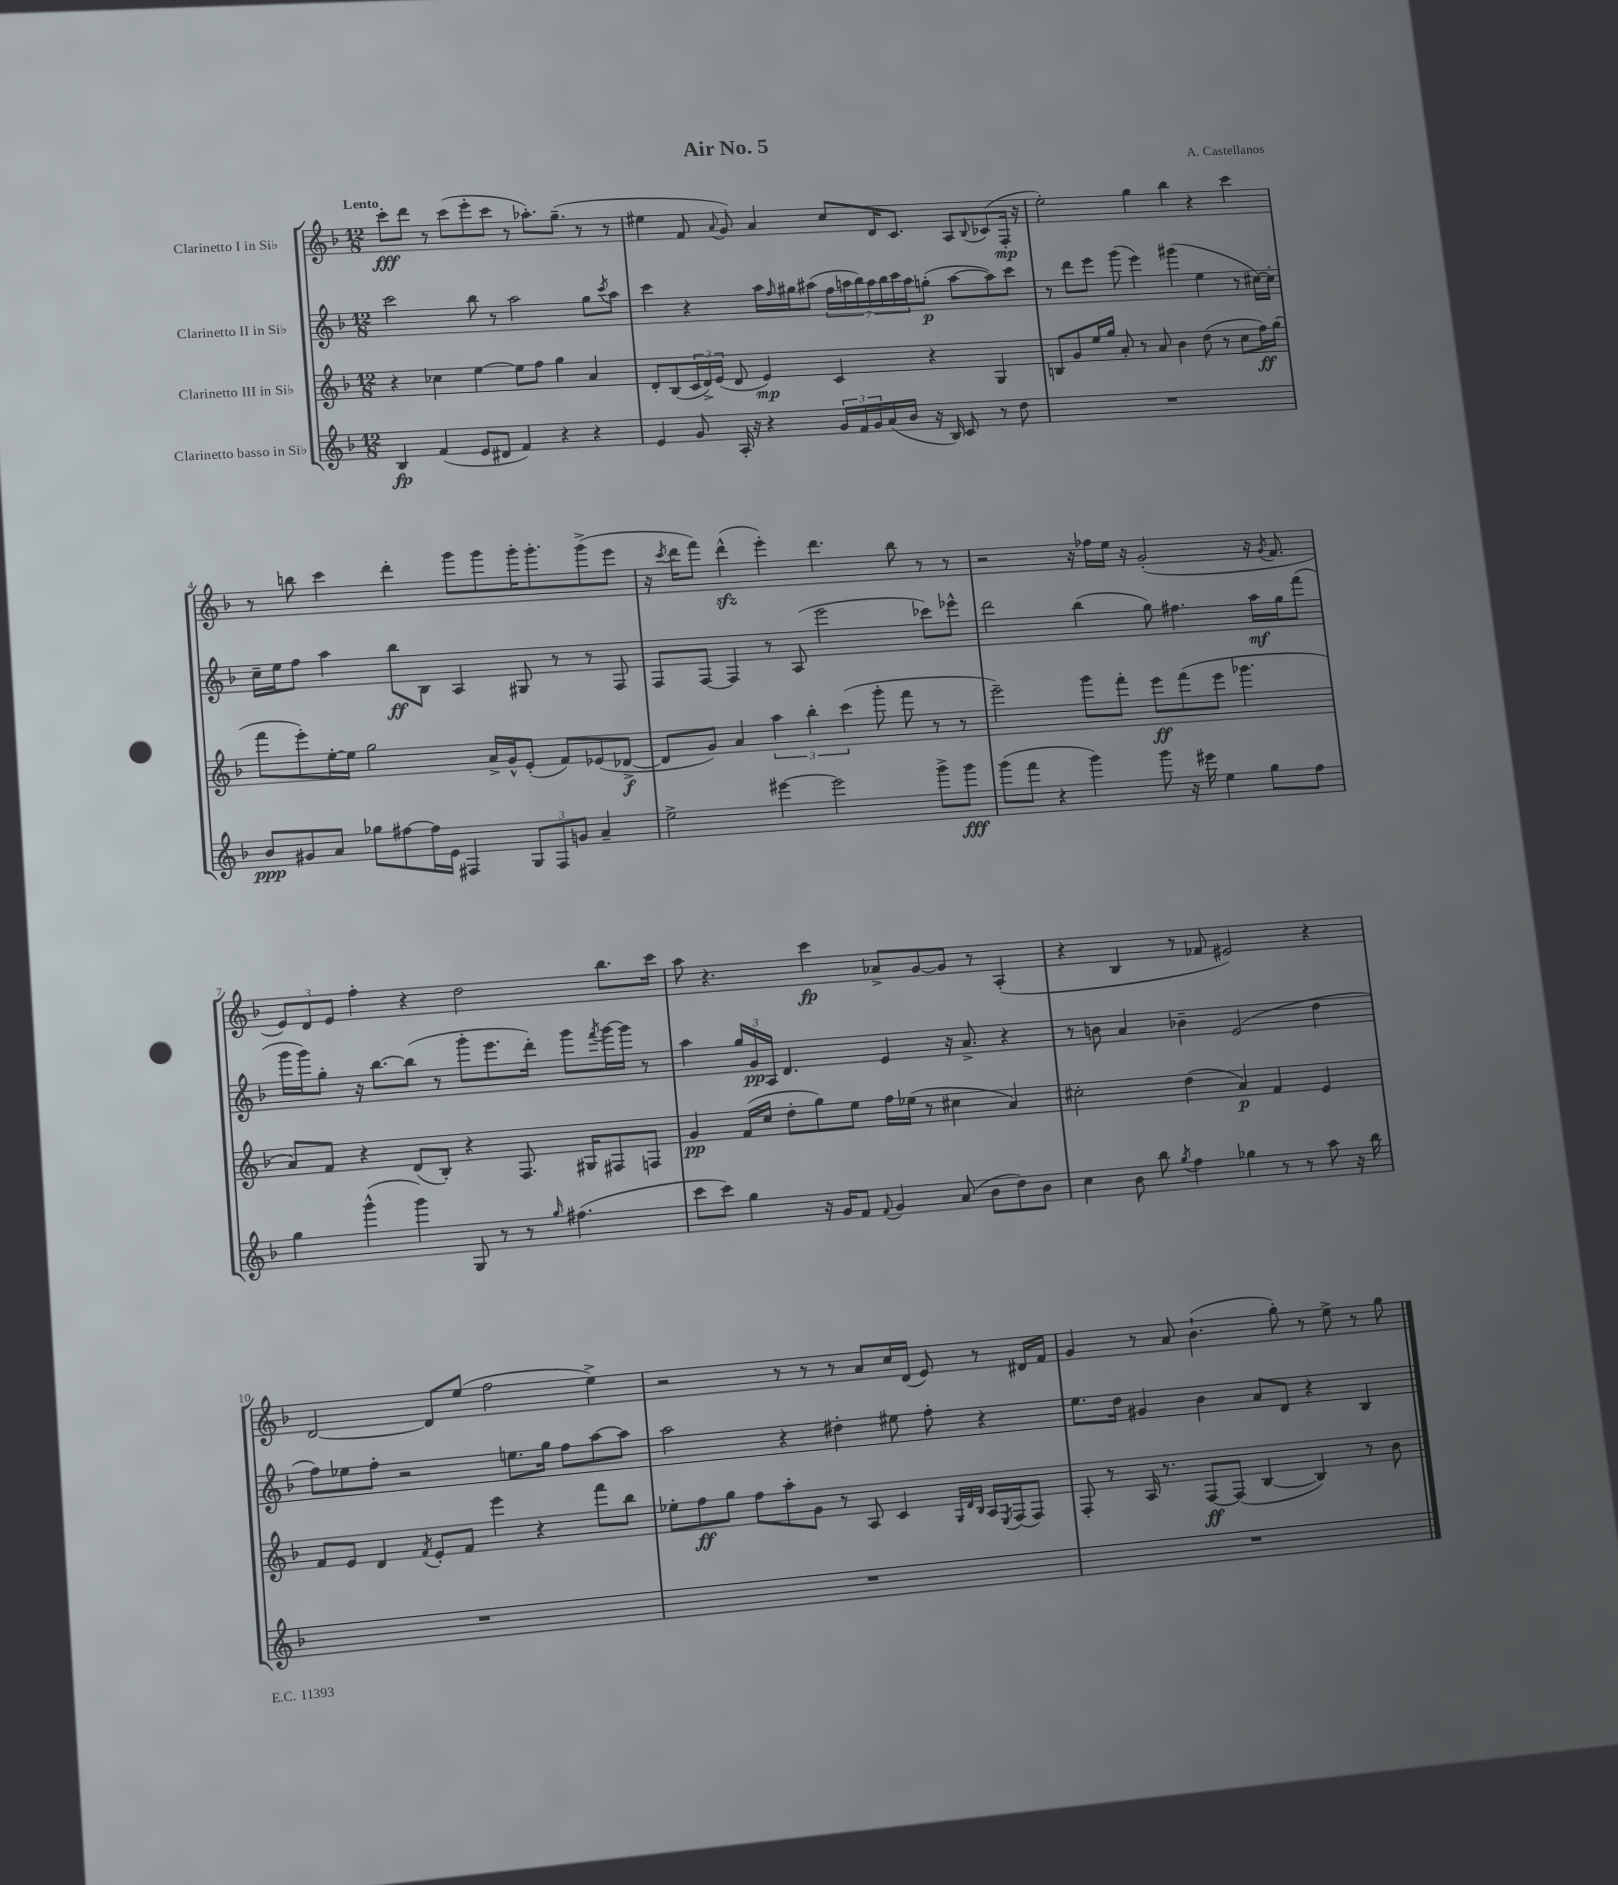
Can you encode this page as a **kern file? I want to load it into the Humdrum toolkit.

**kern	**dynam	**kern	**dynam	**kern	**dynam	**kern	**dynam
*part4	*part4	*part3	*part3	*part2	*part2	*part1	*part1
*staff4	*staff4	*staff3	*staff3	*staff2	*staff2	*staff1	*staff1
*I"Clarinetto basso in Si♭	*	*I"Clarinetto III in Si♭	*	*I"Clarinetto II in Si♭	*	*I"Clarinetto I in Si♭	*
*clefG2	*	*clefG2	*	*clefG2	*	*clefG2	*
*k[b-]	*	*k[b-]	*	*k[b-]	*	*k[b-]	*
*M12/8	*	*M12/8	*	*M12/8	*	*M12/8	*
=1	=1	=1	=1	=1	=1	=1	=1
!	!	!	!	!	!	!LO:TX:a:B:t=Lento	!
4B-/	fp	4r	.	2ccc\	.	8ccc'\L	fff
.	.	.	.	.	.	8ddd\J	.
(4f/	.	4cc-X\	.	.	.	8r	.
.	.	.	.	.	.	(8ccc\L	.
8e/L	.	[4ee\	.	8bb-\	.	8eee'\	.
8d#X/J	.	.	.	8r	.	8ccc\J	.
4f/)	.	8ee\L]	.	2aa\	.	8r	.
.	.	8ff\J	.	.	.	8.aa-X'\L)	.
4r	.	4gg\	.	.	.	.	.
.	.	.	.	.	.	(8.gg~\J	.
4r	.	4a/	.	8gg\L	.	8r	.
.	.	.	.	8qccc/	.	.	.
.	.	.	.	8aa\J	.	8r	.
=2	=2	=2	=2	=2	=2	=2	=2
4e/	.	8d'/L	.	4ccc\	.	4ee#X\	.
.	.	(8B-/	.	.	.	.	.
8g/	.	24c/L	.	4r	.	8f/	.
.	.	24d^/)	.	.	.	.	.
.	.	(24e/JJ	.	.	.	.	.
.	.	.	.	.	.	8qqa/	.
16A'/	.	8d/	.	.	.	8g/)	.
16r	.	.	.	.	.	.	.
4r	.	4e/)	mp	16aa\LL	.	4a/	.
.	.	.	.	16qqff/	.	.	.
.	.	.	.	16gg#X\J	.	.	.
.	.	.	.	(8aa#X\J	.	.	.
24g/LL	.	4c/	.	28ff\LL	.	8cc/L	.
.	.	.	.	28aan\	.	.	.
24f/	.	.	.	.	.	.	.
.	.	.	.	28bb-\)	.	.	.
24g/	.	.	.	.	.	.	.
.	.	.	.	28aa\	.	.	.
(16a/	.	.	.	.	.	16d/K	.
.	.	.	.	28bb-\	.	.	.
.	.	.	.	28ccc\	.	.	.
16b-/JJ	.	.	.	.	.	8.c/J	.
.	.	.	.	28aa\J	.	.	.
16r	.	4r	.	(8ggn'\J	p	.	.
16B-/)	.	.	.	.	.	.	.
8c/	.	.	.	[8aa\L	.	8A/L	.
.	.	.	.	.	.	8qqB-/	.
8r	.	4G/	.	8aa\])	.	(8c-X/	.
8dd\	.	.	.	8ccc\J	.	16F'/Jk	mp
.	.	.	.	.	.	16r	.
=3	=3	=3	=3	=3	=3	=3	=3
1.r	.	8Bn/L	.	8r	.	2ee'\)	.
.	.	8g/	.	8ddd\L	.	.	.
.	.	16ee/L	.	8eee\J	.	.	.
.	.	16gg/JJ	.	.	.	.	.
.	.	8a'/	.	(8ggg\	.	.	.
.	.	8r	.	4eee\)	.	4gg\	.
.	.	8a/	.	.	.	.	.
.	.	4b-\	.	(4ggg#X\	.	4bb-\	.
.	.	(8dd\	.	4ee\	.	4r	.
.	.	8r	.	.	.	.	.
.	.	8cc\L	.	8r	.	4ccc\	.
.	.	16ff\L)	ff	[16cc#X\LL)	.	.	.
.	.	(16gg\JJ	.	16cc#'\JJ]	.	.	.
!!LO:LB:g=z
=4	=4	=4	=4	=4	=4	=4	=4
8b-/L	ppp	8fff\L	.	16cc~\LL	.	8r	.
.	.	.	.	16ee\J	.	.	.
8g#X/	.	8eee'\)	.	8ff\J	.	8bbn\	.
8a/J	.	[16ee'\L	.	4aa\	.	4ccc\	.
.	.	16ee\JJ]	.	.	.	.	.
8gg-X\L	.	2gg\	.	.	.	.	.
[8ff#X\	.	.	.	8bb-\L	ff	4ddd'\	.
16ff#\L]	.	.	.	8B-\J	.	.	.
16e\JJ	.	.	.	.	.	.	.
4F#X/	.	.	.	4A/	.	8ggg\L	.
.	.	16a^/LL	.	.	.	8ggg\	.
.	.	16g^^/J	.	.	.	.	.
12G/L	.	(8e'/J	.	8G#X/	.	16ggg'\K	.
.	.	.	.	.	.	8.ggg'\	.
12F#/	.	.	.	.	.	.	.
.	.	8f/L)	.	8r	.	.	.
12gn/J	.	.	.	.	.	.	.
4a~/	.	(8e-X/	.	8r	.	(8ggg^\	.
.	.	[8d-X^/J	f	8F/	.	8eee\J	.
=5	=5	=5	=5	=5	=5	=5	=5
2ee^\	.	8d-/L]	.	8F/L	.	16r	.
.	.	.	.	.	.	8qccc/	.
.	.	.	.	.	.	16ddd\KL	.
.	.	8g/J)	.	[8F/J	.	8fff\J)	.
.	.	4a/	.	4F/]	.	(4dddzz^^\	.
[4eee#X\	.	6aa\	.	8r	.	4eee'\)	.
.	.	.	.	(8A/	.	.	.
.	.	6bb-'\	.	.	.	.	.
2eee#\]	.	.	.	2eee\	.	4.ddd\	.
.	.	(6ccc\	.	.	.	.	.
.	.	8ggg'\	.	.	.	.	.
.	.	8fff\	.	.	.	8bb-\	.
8ggg^\L	.	8r	.	8ccc-X\L)	.	8r	.
8ggg\J	fff	8r	.	8eee-X^^\J	.	8r	.
=6	=6	=6	=6	=6	=6	=6	=6
(8ggg\L	.	2eee~\)	.	2ddd\	.	2r	.
8fff\J	.	.	.	.	.	.	.
4r	.	.	.	.	.	.	.
4ggg\)	.	8ggg\L	.	(4bb-\	.	16r	.
.	.	.	.	.	.	16ff-X\LL	.
.	.	8fff'\J	.	.	.	16ee\JJ	.
.	.	.	.	.	.	16r	.
8ggg\	.	8eee\L	ff	8gg\)	.	(2g'/	.
16r	.	(8fff\	.	4.ff#X\	.	.	.
16eee#X\	.	.	.	.	.	.	.
4ee\	.	8eee\J	.	.	.	.	.
.	.	4.ggg-X\	.	.	.	.	.
8gg\L	.	.	.	16aa\LL	mf	16r	.
.	.	.	.	.	.	8qg/	.
.	.	.	.	16gg\J	.	8.f/	.
8ff\J	.	.	.	(8fff\J	.	.	.
!!LO:LB:g=z
=7	=7	=7	=7	=7	=7	=7	=7
4gg\	.	8a/L)	.	16ggg\LL	.	12e/L)	.
.	.	.	.	16ggg\J)	.	.	.
.	.	.	.	.	.	12d/	.
.	.	8f/J	.	8gg'\J	.	.	.
.	.	.	.	.	.	12e/J	.
(4ggg^^\	.	4r	.	16r	.	4ff'\	.
.	.	.	.	[8.bb-\L	.	.	.
4ggg\)	.	(8d/L	.	(8bb-\J]	.	4r	.
.	.	8B-'/J)	.	8r	.	.	.
8G/	.	4r	.	8ggg'\L	.	2dd\	.
8r	.	.	.	8.eee\	.	.	.
8r	.	8.F/	.	.	.	.	.
.	.	.	.	16ddd'\Jk)	.	.	.
16qqgg/	.	.	.	.	.	.	.
(4.ff#X\	.	.	.	8ggg\L	.	.	.
.	.	16G#X/KL	.	.	.	.	.
.	.	.	.	8qfff/	.	.	.
.	.	8F#X/	.	[16ggg\L	.	8.bb-\L	.
.	.	.	.	16ggg\JJ]	.	.	.
.	.	8Fn/J	.	8r	.	.	.
.	.	.	.	.	.	16ccc\Jk	.
=8	=8	=8	=8	=8	=8	=8	=8
8ccc\L	.	4g/	pp	4aa\	.	8aa\	.
8ccc\J)	.	.	.	.	.	4.r	.
4gg\	.	(16f/LL	.	24gg/LL	.	.	.
.	.	.	.	24g/	pp	.	.
.	.	16cc/JJ	.	.	.	.	.
.	.	.	.	24A/JJ	.	.	.
.	.	8dd'\L	.	4.d/	.	.	.
16r	.	8gg\)	.	.	.	4ccc\	fp
16g/KL	.	.	.	.	.	.	.
8f/J	.	8ee\J	.	.	.	.	.
8qqf/	.	.	.	.	.	.	.
4g/	.	16ff\LL	.	4e/	.	8a-X^/L	.
.	.	(16ee-X\JJ	.	.	.	.	.
.	.	8r	.	.	.	[8g/	.
(8a/	.	4cc#X\	.	16r	.	8g/J]	.
.	.	.	.	8.a^/	.	.	.
8b-\L	.	.	.	.	.	8r	.
8dd\)	.	4a/)	.	4r	.	(4A'/	.
8b-\J	.	.	.	.	.	.	.
=9	=9	=9	=9	=9	=9	=9	=9
4cc\	.	2cc#X'\	.	8r	.	4r	.
.	.	.	.	8bn\	.	.	.
8b-\	.	.	.	4a/	.	4B-/	.
8bb-\	.	.	.	.	.	.	.
8qgg/	.	.	.	.	.	.	.
4ff\	.	(4dd\	.	4b-X~\	.	8r	.
.	.	.	.	.	.	8f-X/	.
4gg-X\	.	4a/)	p	(2e/	.	2e#X/)	.
8r	.	4f/	.	.	.	.	.
8r	.	.	.	.	.	.	.
8aa\	.	4e/	.	4dd\	.	4r	.
16r	.	.	.	.	.	.	.
16bb-\	.	.	.	.	.	.	.
!!LO:LB:g=z
=10	=10	=10	=10	=10	=10	=10	=10
1.r	.	8f/L	.	8ff\L)	.	[2d/	.
.	.	8e/J	.	8ee-X\	.	.	.
.	.	4d/	.	8ff'\J	.	.	.
.	.	.	.	2r	.	.	.
.	.	8qf/	.	.	.	.	.
.	.	8e'/L	.	.	.	8d/L]	.
.	.	8f/J	.	.	.	(8ee/J	.
.	.	4eee\	.	.	.	2ff\	.
.	.	.	.	8.een\L	.	.	.
.	.	4r	.	.	.	.	.
.	.	.	.	16gg\Jk	.	.	.
.	.	.	.	8ff\L	.	.	.
.	.	8fff\L	.	[8aa\	.	4ee^\)	.
.	.	8bb-\J	.	8aa\J]	.	.	.
=11	=11	=11	=11	=11	=11	=11	=11
1.r	.	8ee-X'\L	.	2aa\	.	2r	.
.	.	8ff\	ff	.	.	.	.
.	.	8gg\J	.	.	.	.	.
.	.	8ff\L	.	.	.	.	.
.	.	8aa'\	.	4r	.	8r	.
.	.	8g\J	.	.	.	8r	.
.	.	8r	.	4dd#X'\	.	8r	.
.	.	8A/	.	.	.	8a/L	.
.	.	4c/	.	8ee#X\	.	16cc/L	.
.	.	.	.	.	.	(16d/JJ	.
.	.	.	.	8ff'\	.	8e/)	.
.	.	32qqG/LLL	.	.	.	.	.
.	.	32qqd/	.	.	.	.	.
.	.	32qqB-/JJJ	.	.	.	.	.
.	.	16A/LL	.	4r	.	8r	.
.	.	8qE/	.	.	.	.	.
.	.	(16F/J	.	.	.	.	.
.	.	8F/J)	.	.	.	16d#X/LL	.
.	.	.	.	.	.	16f/JJ	.
=12	=12	=12	=12	=12	=12	=12	=12
1.r	.	8F'/	.	8.ee\L	.	4g/	.
.	.	8r	.	.	.	.	.
.	.	.	.	16dd\Jk	.	.	.
.	.	16A/	.	4g#X/	.	8r	.
.	.	8.r	.	.	.	.	.
.	.	.	.	.	.	8a/	.
.	.	[8F/L	ff	4b-\	.	(4.b-`\	.
.	.	(8F/J]	.	.	.	.	.
.	.	[4B-/	.	8a/L	.	.	.
.	.	.	.	8d/J	.	8gg'\)	.
.	.	4B-/])	.	4r	.	8r	.
.	.	.	.	.	.	8ee^\	.
.	.	8r	.	4B-/	.	8r	.
.	.	8b-\	.	.	.	8gg\	.
==	==	==	==	==	==	==	==
*-	*-	*-	*-	*-	*-	*-	*-
